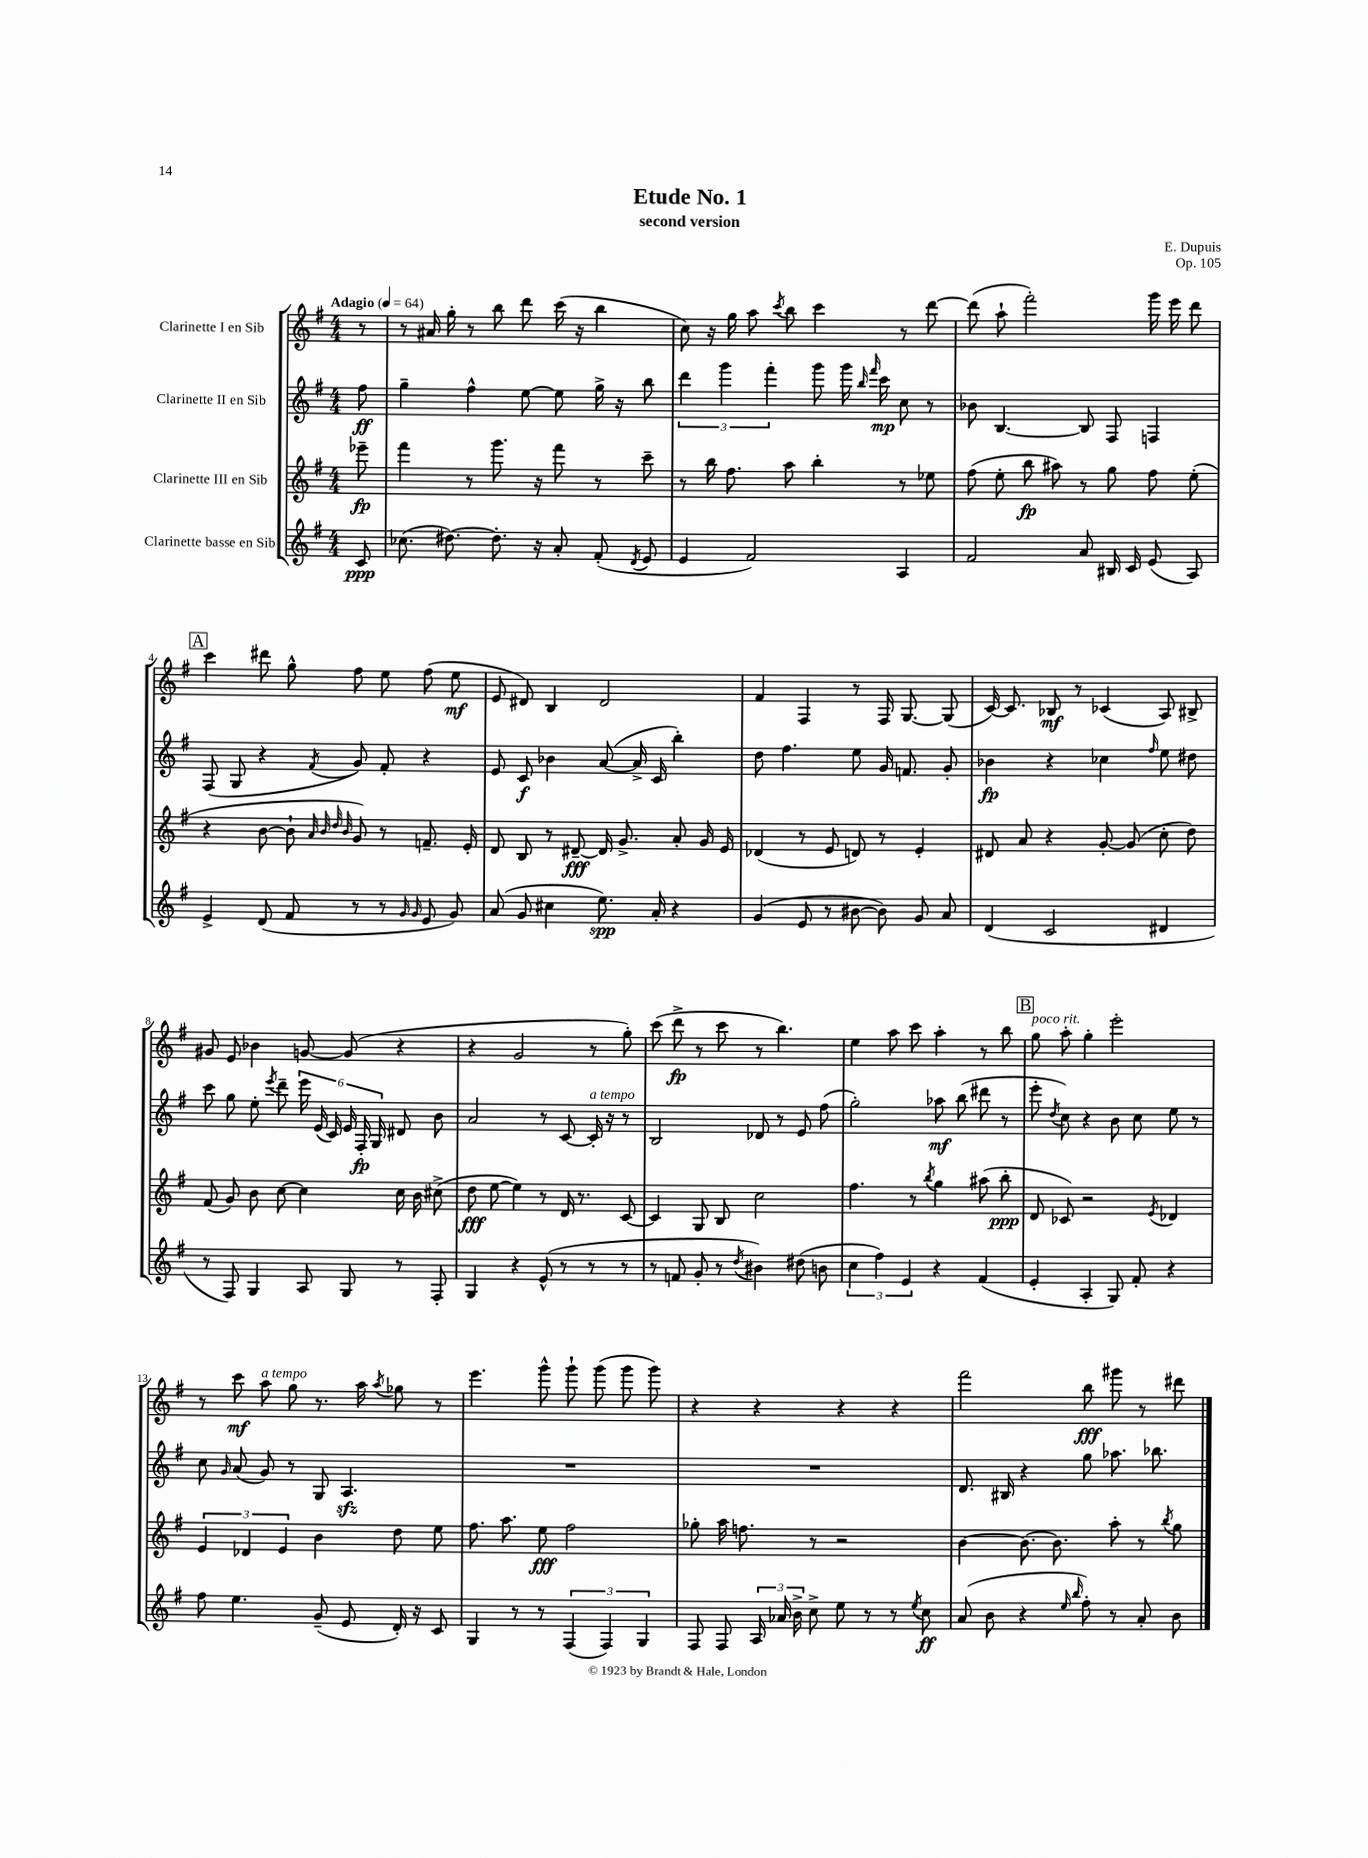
\header { title = "Etude No. 1" composer = "E. Dupuis" subtitle = "second version" opus = "Op. 105" }
<<
\new StaffGroup <<
\new Staff = "s0" \with { instrumentName = "Clarinette I en Sib" } {
    \clef treble \key g \major \numericTimeSignature \time 4/4 \partial 8 \tempo "Adagio" 4 = 64
    \autoBeamOff r8 |
    r8 ais'16 g''16-. r8 b''8 d'''8 c'''16( r16 b''4 |
    c''8) r16 g''16 a''8 \acciaccatura { c'''8 } b''8 c'''4 r8 d'''8~ |
    d'''8( a''8-! fis'''2-.) g'''16 e'''16 d'''8 |
    \mark \markup { \box "A" } c'''4 dis'''8 g''8-^ fis''8 e''8 fis''8( e''8\mf |
    e'8 dis'8) b4 dis'2 |
    fis'4 fis4 r8 fis16 g8.~ g8( |
    c'16~) c'8. bes8\mf r8 ces'4( a8) bis8-> |
    gis'8 e'8 bes'4 g'8~ g'8( r4 |
    r4 g'2 r8 g''8-.) |
    c'''8( d'''8->\fp r8 c'''8 r8 b''4.) |
    e''4 a''8 c'''8 a''4-. r8 b''8 |
    \mark \markup { \box "B" } g''8^\markup { \italic "poco rit." } a''8-. g''4-. e'''2-. |
    r8 c'''8\mf a''8^\markup { \italic "a tempo" } g''8 r8. a''16 \acciaccatura { a''8 } ges''8 r8 |
    e'''4. g'''8-^ g'''8-! g'''8( g'''8 g'''8) |
    r4 r4 r4 r4 |
    fis'''2 b''8\fff gis'''8 r8 dis'''8 \bar "|." |
}
\new Staff = "s1" \with { instrumentName = "Clarinette II en Sib" } {
    \clef treble \key g \major \numericTimeSignature \time 4/4 \partial 8
    \autoBeamOff fis''8\ff |
    g''4-- fis''4-^ e''8~ e''8 g''16-> r16 b''8 |
    \tuplet 3/2 { d'''4 g'''4 fis'''4-. } g'''8 g'''16 \grace { b''16 fis'''16 } c'''16\mp c''8 r8 |
    bes'8 b4.~ b8 fis8 f4 |
    \mark \markup { \box "A" } fis8( g8 r4 \acciaccatura { fis'8 } g'8) fis'8-. r4 |
    e'8 c'8\f bes'4 a'8~( a'16-> c'16 b''4-.) |
    d''8 fis''4. e''8 g'16 f'8. g'8-. |
    bes'4\fp r4 ces''4 \grace { fis''16 } e''8 dis''8 |
    c'''8 g''8 e''8-. \acciaccatura { e'''8 } d'''8-- \tuplet 6/4 { e'''16 e'16( c'16) e'16 fis16-.\fp g16 } dis'8 b'8 |
    a'2 r8 c'8~ c'16-.^\markup { \italic "a tempo" } r16 r8 |
    b2 des'8 r8 e'8 fis''8( |
    g''2-.) aes''8\mf b''8( dis'''8 r8 |
    \mark \markup { \box "B" } e'''8-. \acciaccatura { d''8 } c''8) r4 b'8 c''8 e''8 r8 |
    c''8 \grace { g'16 } a'8( g'8) r8 g8 a4.\sfz |
    R1 |
    R1 |
    d'8. bis16 r4 g''8 aes''8. bes''8. \bar "|." |
}
\new Staff = "s2" \with { instrumentName = "Clarinette III en Sib" } {
    \clef treble \key g \major \numericTimeSignature \time 4/4 \partial 8
    \autoBeamOff ees'''8--\fp |
    fis'''4 r8 g'''8. r16 fis'''8 r8 c'''8-- |
    r8 b''16 fis''8. a''8 b''4-. r8 ees''8 |
    fis''8( e''8-. b''8\fp ais''8) r8 g''8 fis''8 e''8-.( |
    \mark \markup { \box "A" } r4 b'8~ b'8-! \grace { a'32 b'32 d''32 b'32 } g'8) r8 f'8.-- e'16-. |
    d'8 b8 r8 dis'8~--\fff dis'16 g'8.-> a'8-. g'16 e'16 |
    des'4( r8 e'8 d'8) r8 e'4-. |
    dis'8 a'8 r4 g'8~-. g'8( c''8-. d''8) |
    fis'8( g'8) b'8 c''8~ c''4 c''16 b'16 cis''8->( |
    d''8\fff e''8~ e''4) r8 d'16 r8. c'8~ |
    c'4 g8 b8 c''2 |
    fis''4. r8 \acciaccatura { b''8 } g''4 ais''8( b''8-.\ppp |
    \mark \markup { \box "B" } d'8 ces'8) r2 \acciaccatura { e'8 } des'4 |
    \tuplet 3/2 { e'4 des'4 e'4 } b'4 d''8 e''8 |
    fis''8. a''8. e''8\fff fis''2 |
    ges''8-. a''16 f''8. r8 r2 |
    b'4~ b'8.~ b'8. a''8-. r8 \acciaccatura { b''8 } g''8 \bar "|." |
}
\new Staff = "s3" \with { instrumentName = "Clarinette basse en Sib" } {
    \clef treble \key g \major \numericTimeSignature \time 4/4 \partial 8
    \autoBeamOff c'8\ppp |
    ces''8.( dis''8.~) dis''8.-. r16 a'8-. fis'8-.( \acciaccatura { d'8 } e'8 |
    e'4 fis'2) a4 |
    fis'2 a'8 bis16 c'16 e'8( a8) |
    \mark \markup { \box "A" } e'4-> d'8( fis'8 r8 r8 \grace { g'16 g'16 } e'8 g'8) |
    a'8( g'8 cis''4 e''8.\spp) a'16-. r4 |
    g'4( e'8 r8 bis'8~ bis'8) g'8 a'8 |
    d'4( c'2 dis'4 |
    r8 fis8) g4 a8 g8 r8 fis8-. |
    g4 r4 e'8-^( r8 r8 r8 |
    r8 f'8 g'8-. r8 \acciaccatura { d''8 } bis'4) dis''8( b'8 |
    \tuplet 3/2 { c''4 fis''4) e'4 } r4 fis'4( |
    \mark \markup { \box "B" } e'4-. a4-. g8) fis'8-. r4 |
    fis''8 e''4. g'8--( e'8 d'16-.) r16 c'8 |
    g4 r8 r8 \tuplet 3/2 { fis4( fis4) g4 } |
    fis8 fis8 \tuplet 3/2 { a16 aes'16 b'16-> } c''8-> e''8 r8 r8 \acciaccatura { e''8 } c''8\ff |
    a'8( b'8 r4 \grace { e''16 b''16 } fis''8-.) r8 a'8-. b'8 \bar "|." |
}
>>
>>
